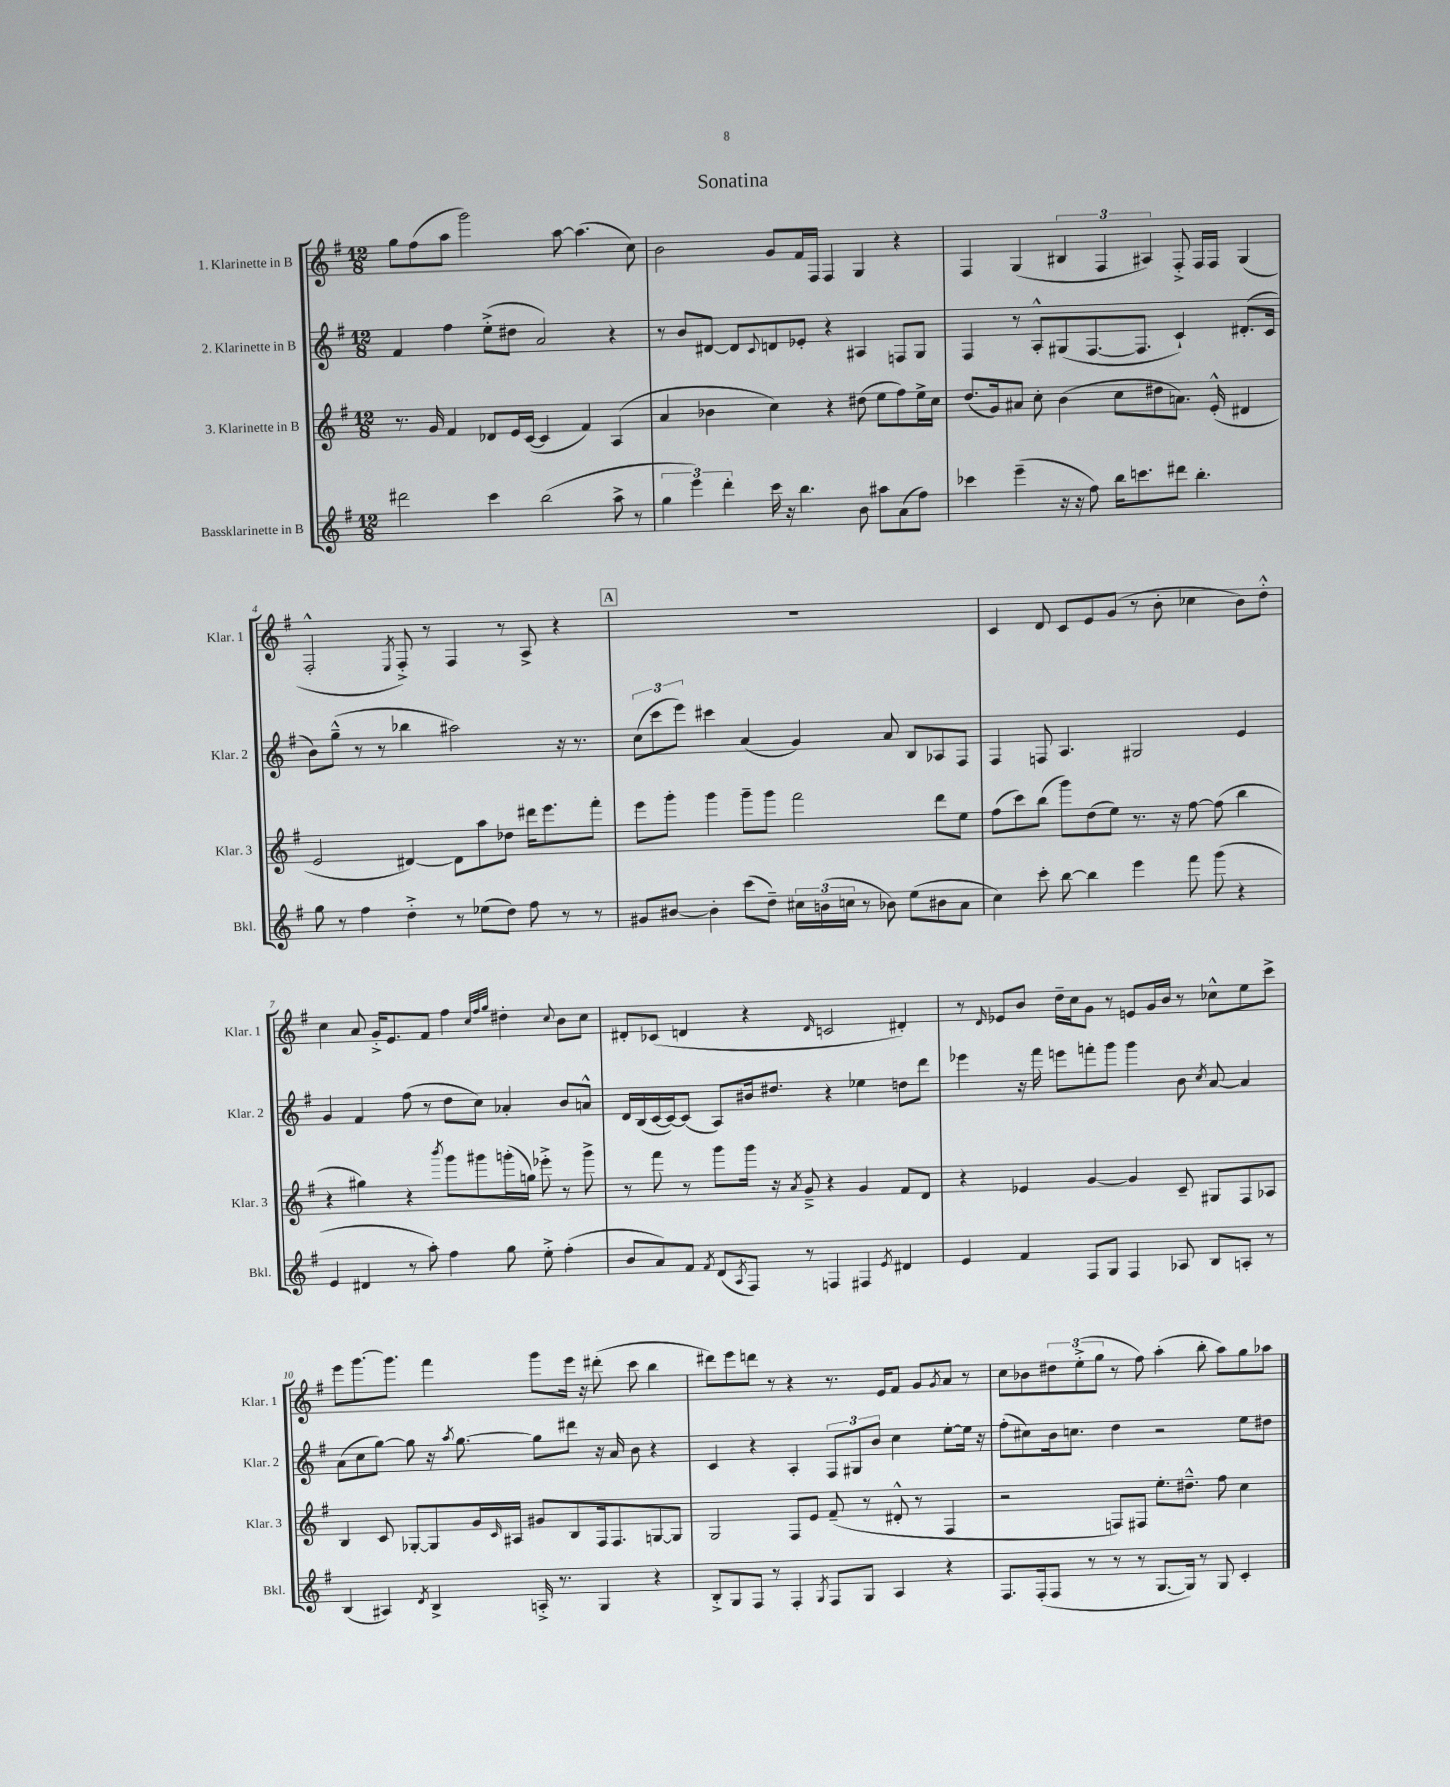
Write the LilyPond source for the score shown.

\header { title = "Sonatina" }
<<
\new StaffGroup <<
\new Staff = "s0" \with { instrumentName = "1. Klarinette in B" shortInstrumentName = "Klar. 1" } {
    \clef treble \key g \major \numericTimeSignature \time 12/8
    g''8 fis''8( a''8 g'''2) a''8~ a''4.( c''8) |
    b'2 g'8 fis'16 fis16 fis4 g4 r4 |
    fis4 g4( \tuplet 3/2 { bis4 fis4 ais4) } fis8-.-> fis16 fis16 g4( |
    fis2-.-^ \acciaccatura { e8 } fis8-.->) r8 fis4 r8 a8-> r4 |
    \mark \markup { \box "A" } R1. |
    c'4 d'8 c'8 e'8 g'8( r8 b'8-. ces''4 b'8) d''8-.-^ |
    c''4 a'8 g'16-.-> e'8. fis'8 fis''4 \grace { c''32 fis''32 g''32 } dis''4-. \appoggiatura { c''8 } b'8 c''8 |
    dis'8-. ces'8( d'4 r4 \grace { d'16 } c'2 dis'4-.) |
    r8 \grace { d'16 } ees'8 b'8 d''16-- c''16 g'8 r8 e'8 g'16 b'16 r8 ces''8-^ e''8 c'''8-> |
    e'''8 g'''8.~ g'''8. fis'''4 g'''8 e'''16 r16 dis'''8-.( c'''8 b''4 |
    dis'''8) e'''8 d'''8 r8 r4 r8. e'16 fis'8 g'8 \acciaccatura { g'8 } a'8 r8 |
    c''8 bes'8 \tuplet 3/2 { dis''8 e''8-.->( g''8 } r8 fis''8) a''4-.( b''8-. a''8) g''8 aes''8 \bar "|." |
}
\new Staff = "s1" \with { instrumentName = "2. Klarinette in B" shortInstrumentName = "Klar. 2" } {
    \clef treble \key g \major \numericTimeSignature \time 12/8
    fis'4 fis''4 e''8-.->( dis''8 a'2) r4 |
    r8 b'8 dis'8~ dis'8 \appoggiatura { c'8 } d'8 ees'8-. r4 ais4 f8 g8 |
    fis4 r8 a8-.-^ gis8( fis8.~ fis8. c'4-!) dis'8.-.( c'16 |
    b'8) g''8---^( r8 r8 bes''4 ais''2) r16 r8. |
    \mark \markup { \box "A" } \tuplet 3/2 { c''8( c'''8 e'''8) } cis'''4 a'4( g'4) a'8 b8 aes8 fis8 |
    fis4 f8 a4. gis2 e'4 |
    g'4 fis'4 fis''8( r8 d''8 c''8) aes'4-. b'8 a'8-^ |
    d'16 b16( c'16~ c'16~) c'8( a8) bis'16 dis''8. r4 ees''4 d''8 d'''8 |
    ees'''4 r16 fis'''16 e'''8 f'''8-. g'''8 g'''4 b'8 \acciaccatura { c''8 } a'8~ a'4 |
    a'8( c''8 g''8~) g''8 r16 \acciaccatura { a''8 } g''8.~ g''8 dis'''8 r16 a'16 b'8 r4 |
    c'4 r4 a4-. \tuplet 3/2 { fis8 gis8 b'8 } c''4 e''8~-. e''16 r16 |
    fis''8-.( cis''8) b'16 c''8. d''4 r2 e''8 dis''8 \bar "|." |
}
\new Staff = "s2" \with { instrumentName = "3. Klarinette in B" shortInstrumentName = "Klar. 3" } {
    \clef treble \key g \major \numericTimeSignature \time 12/8
    r8. g'16 fis'4 des'8 e'16 c'16~( c'4 fis'4) a4( |
    a'4 bes'4 c''4) r4 dis''8( e''8 fis''8) e''16-> c''16 |
    d''8.( g'16) ais'8 c''8-. b'4( c''8 dis''8 a'8.) e'16-.-^( dis'4 |
    e'2 dis'4~) dis'8 a''8 des''8 dis'''16 e'''8. fis'''8-. |
    \mark \markup { \box "A" } e'''8 g'''8-. g'''4 g'''8-- g'''8 fis'''2 d'''8 e''8 |
    fis''8( c'''8) b''8( g'''8) d''8( e''8) r8. r16 fis''8~ fis''8( b''4 |
    r4 gis''4) r4 \acciaccatura { b'''8 } g'''8 gis'''8 g'''16-.( g''16) ees'''8-.-> r8 g'''8-> |
    r8 fis'''8 r8 g'''8 g'''16 r16 \acciaccatura { a'8 } g'8---> r4 g'4 fis'8 d'8 |
    r4 ees'4 g'4~ g'4 c'8-- gis8 fis8 aes8 |
    b4 c'8 ges8~-. ges8 g'16 \grace { c'16 } ais16 gis'8 b8 fis16 fis8. g8~ g8 |
    g2 fis8 e'8 fis'8--( r8 dis'8-.-^ r8 fis4 |
    r2 f8) fis8 e''8.-. dis''8.---^ fis''8 c''4 \bar "|." |
}
\new Staff = "s3" \with { instrumentName = "Bassklarinette in B" shortInstrumentName = "Bkl." } {
    \clef treble \key g \major \numericTimeSignature \time 12/8
    dis'''2 c'''4 b''2( a''8-> r8 |
    \tuplet 3/2 { g''4 e'''4) d'''4-. } c'''16 r16 b''4. b'8 ais''8 a'8( fis''8) |
    ces'''4 e'''4--( r16 r16 fis''8) b''16 c'''8. dis'''8 b''4.-. |
    g''8 r8 fis''4 d''4-.-> r8 ees''8( d''8) fis''8 r8 r8 |
    \mark \markup { \box "A" } gis'8 bis'8~ bis'4-. c'''8( d''8--) \tuplet 3/2 { cis''16 b'16( c''16 } r8 bes'8) e''8( bis'8 a'8 |
    c''4) c'''8-. b''8~ b''4 e'''4 fis'''8 g'''8( r4 |
    e'4 dis'4 r8 a''8-.) fis''4 g''8 e''8-.-> fis''4-.( |
    b'8 a'8) fis'8 \acciaccatura { fis'8 } d'8( \acciaccatura { a8 } fis8) r8 f4 fis4 \acciaccatura { e'8 } dis'4 |
    e'4 fis'4 fis8 g8 fis4 aes8 b8 a8-. r8 |
    b4( ais4) \acciaccatura { d'8 } b4-> a16-.-> r8. g4 r4 |
    b8-.-> g8 fis8 r8 fis4-. \acciaccatura { g8 } fis8 g8 a4 r4 |
    fis8. fis16-.( fis8 r8 r8 r8 g8.~ g16) r8 g8 c'4-. \bar "|." |
}
>>
>>
